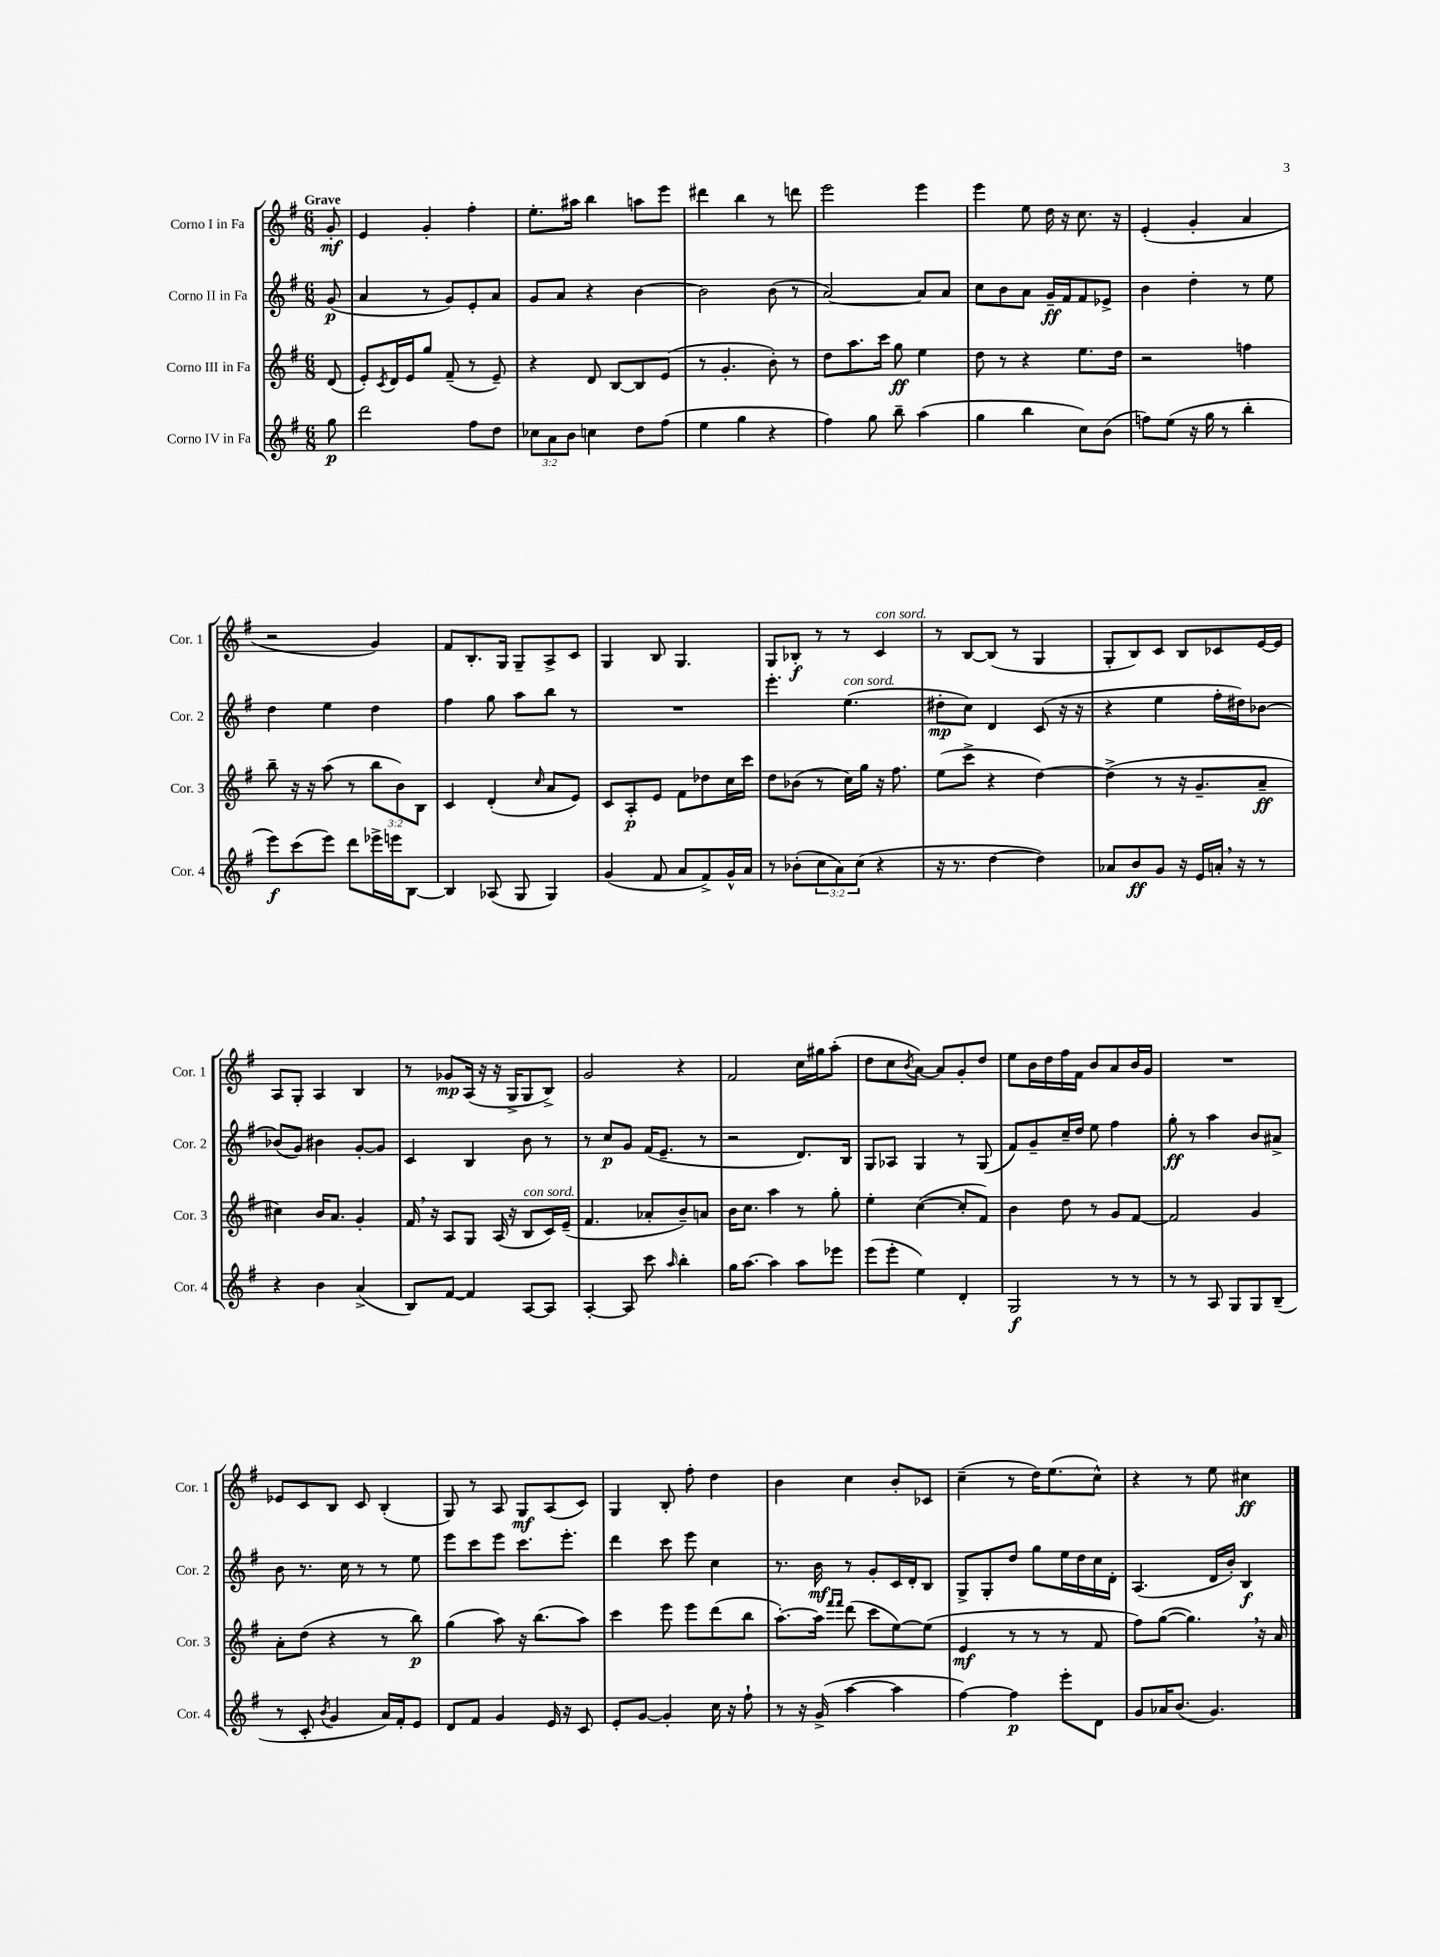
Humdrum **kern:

**kern	**kern	**kern	**kern
*staff4	*staff3	*staff2	*staff1
*clefG2	*clefG2	*clefG2	*clefG2
*k[f#]	*k[f#]	*k[f#]	*k[f#]
*M6/8	*M6/8	*M6/8	*M6/8
8gg	(8d	(8g	8g'
=	=	=	=
2ddd	8e')	4a	4e
.	8qc	.	.
.	16d	.	.
.	16e	.	.
.	8gg	8r	4g'
.	(8f#~	8g)	.
8ff#	8r	8e'	4ff#'
8dd	8e~)	8a	.
=	=	=	=
12cc-	4r	8g	8.ee'
12a	.	.	.
.	.	8a	.
12b	.	.	.
.	.	.	16aa#
4cc	8d	4r	4bb
.	[8B	.	.
8dd	8B]	[4b	8aa
(8ff#	(8e	.	8eee
=	=	=	=
4ee	8r	2b]	4ddd#
.	4.g'	.	.
4gg	.	.	4bb
4r	8b')	(8b	8r
.	8r	8r	8ddd
=	=	=	=
4ff#)	8dd	[2a)	2eee
.	8.aa	.	.
8gg	.	.	.
.	16ccc	.	.
8bb~	8gg	.	.
(4aa	4ee	8a]	4eee
.	.	8a	.
=	=	=	=
4gg	8dd	8cc	4eee
.	8r	8b	.
4bb	4r	8a	8ee
.	.	16g~	16dd
.	.	16f#	16r
8cc)	8.ee	8f#	8.cc
(8b	.	8e-^	.
.	16dd	.	16r
=	=	=	=
8ff)	2r	4b	(4e'
(8ee	.	.	.
16r	.	4dd'	4g'
16gg	.	.	.
8r	.	.	.
4bb'	4ff	8r	4a
.	.	8ee	.
=	=	=	=
8eee)	8bb~	4dd	2r
(8ccc	16r	.	.
.	16r	.	.
8eee)	(8aa	4ee	.
8ddd	8r	.	.
16eee-^	12bb	4dd	4g)
16eee	.	.	.
.	12b)	.	.
[8B	.	.	.
.	12B	.	.
=	=	=	=
4B]	4c	4ff#	8f#
.	.	.	8.B'
(8A-	(4d'	8gg	.
.	.	.	16G
8G	.	8aa	8G~
.	16qqcc	.	.
4G)	8a	8bb	8A^
.	8e)	8r	8c
=	=	=	=
(4g	8c	2.r	4G
.	8A'	.	.
8f#	8e	.	8B
8a	8f#	.	4.G
8f#^)	8dd-	.	.
16g^^	16cc	.	.
16a	16ccc	.	.
=	=	=	=
8r	8dd	4.eee'	8G
(8b-'	(8b-	.	8B-'
12cc	8r	.	8r
12a)	.	.	.
.	16cc)	(4.ee	8r
(12cc	.	.	.
.	16gg	.	.
4r	16r	.	4c
.	8.ff#	.	.
=	=	=	=
16r	(8ee	8dd#'	8r
8.r	.	.	.
.	8ccc^	8cc)	[8B
[4dd	4r	4d	(8B]
.	.	.	8r
4dd])	[4dd)	(8c	4G
.	.	16r	.
.	.	16r	.
=	=	=	=
8a-	(4dd^]	4r	8G'
8b	.	.	8B)
8g	8r	4ee	8c
16r	16r	.	8B
16e	8.g~	.	.
16a'	.	16ff#'	8c-
16r	.	16dd#)	.
8r	8a~	[8b-	[16e
.	.	.	16e]
=	=	=	=
4r	4cc#)	(8b-]	8A
.	.	8g)	8G'
4b	16b	4b#	4A
.	8.a	.	.
(4a^	4g'	[8g'	4B
.	.	8g]	.
=	=	=	=
8B)	16f#	4c	8r
.	16r	.	.
[8f#	8A	.	8g-
4f#]	8G	4B	(16A
.	.	.	16r
.	(16A	.	16r
.	16r	.	16G^
[8A	8B	8b	8G
8A]	16c)	8r	8B^)
.	(16e~	.	.
=	=	=	=
[4A'	4.f#	8r	2g
.	.	8cc	.
8A]	.	8g	.
8ccc	8a-'	(16f#	.
.	.	8.e~	.
16qqaa	.	.	.
4bb'	8b~)	.	4r
.	8a	8r	.
=	=	=	=
16gg	16b	2r	2f#
[8.aa	8.cc	.	.
4aa]	4aa	.	.
8aa	8r	8.d)	16cc
.	.	.	16gg#
8eee-	8gg'	.	(8aa'
.	.	16B	.
=	=	=	=
(8eee	4ee'	8G	8dd
8eee'	.	8A-	8cc
.	.	.	8qb
4ee)	([4cc	4G	[8a)
.	.	.	8a]
4d'	8cc']	8r	8g'
.	8f#)	(8G	8dd
=	=	=	=
2G	4b	8f#)	8ee
.	.	8g~	16b
.	.	.	16dd
.	8dd	16cc~	16ff#
.	.	16dd	16f#
.	8r	8ee	8b
8r	8g	4ff#	8a
8r	[8f#	.	16b
.	.	.	16g
=	=	=	=
8r	2f#]	8gg'	2.r
8r	.	8r	.
8A	.	4aa	.
8G	.	.	.
8G	4g	8b	.
(8B~	.	8a#^	.
=	=	=	=
8r	8a'	8b	8e-
8c'	(8dd	8.r	8c
8qb	.	.	.
4g	4r	.	8B
.	.	16cc	.
.	.	8r	8c
16a)	8r	8r	(4B'
16f#'	.	.	.
8e	8bb)	8ee	.
=	=	=	=
8d	(4gg	8eee	8G)
8f#	.	8ccc	8r
4g	8aa)	8eee	8A
.	16r	8.ccc	8G
.	(8.bb	.	.
16e	.	.	(8A
16r	.	8.eee'	.
8c	8aa)	.	8c)
=	=	=	=
8e'	4ccc	4ddd	4G
[8g	.	.	.
4g']	8eee	8ccc	8B'
.	8eee	8eee	8ff#'
16cc	(8ddd	4cc	4dd
16r	.	.	.
8ff#`	8bb	.	.
=	=	=	=
8r	[8.aa')	8.r	4b
16r	.	.	.
(16g^	16aa]	16b	.
.	16qqfff#	.	.
.	16qqfff#	.	.
[4aa	(8ddd	8r	4cc
.	8ccc	8g'	.
4aa]	[8ee)	16c	8b'
.	.	16d'	.
.	(8ee]	8B	8c-
=	=	=	=
[4ff#)	4e	8G^	(4cc~
.	.	8G'	.
4ff#]	8r	8dd	8r
.	8r	8gg	16dd)
.	.	.	(8.ee
8eee'	8r	16ee	.
.	.	16dd	.
8d	8f#	16cc	8cc^^)
.	.	16d'	.
=	=	=	=
8g	8ff#)	(4.A	4r
16a-	([8gg	.	.
(8.b	.	.	.
.	4.gg])	.	8r
4.g)	.	16d	8ee
.	.	16b')	.
.	.	4B	4cc#
.	16r	.	.
.	16a	.	.
==	==	==	==
*-	*-	*-	*-
